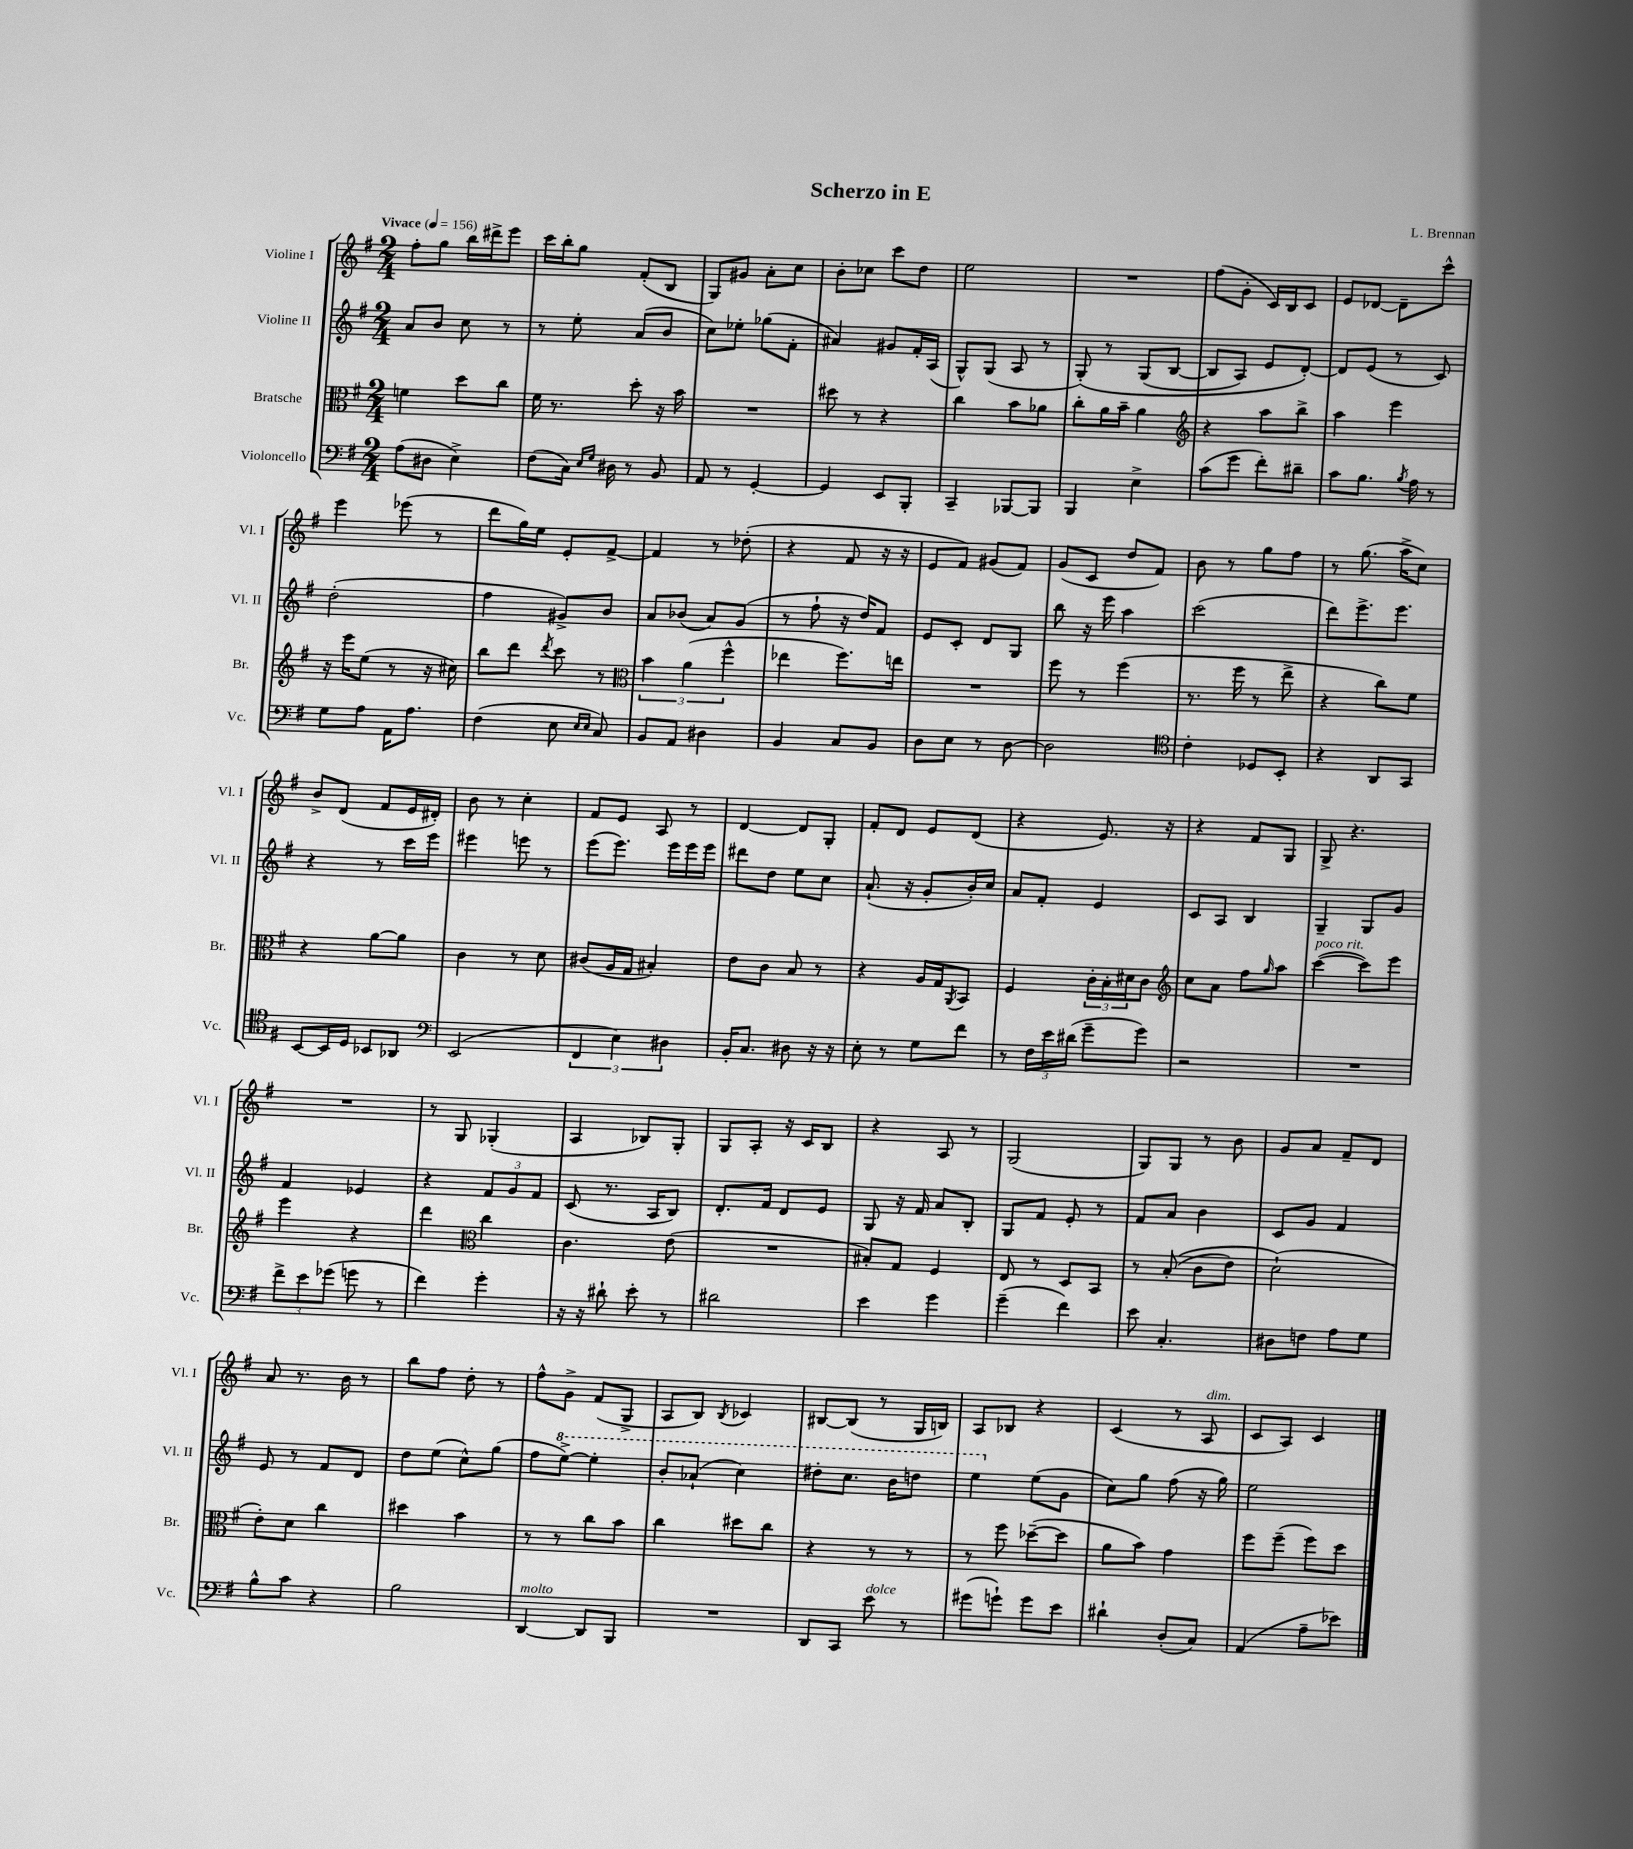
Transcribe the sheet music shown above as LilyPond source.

\header { title = "Scherzo in E" composer = "L. Brennan" }
<<
\new StaffGroup <<
\new Staff = "s0" \with { instrumentName = "Violine I" shortInstrumentName = "Vl. I" } {
    \clef treble \key g \major \numericTimeSignature \time 2/4 \tempo "Vivace" 4 = 156
    fis''8-. g''8 b''16 dis'''16-> e'''8 |
    c'''16 b''16-. g''8 fis'8-.( b8 |
    g8) gis'8 a'8-. c''8 |
    b'8-. ces''8 c'''8 d''8 |
    e''2 |
    R2 |
    fis''8( g'8-. c'16) b16 c'8 |
    e'8 des'8~ des'8-- c'''8-^ |
    e'''4 ees'''8( r8 |
    d'''8 g''16) e''16 e'8-. fis'8~-> |
    fis'4 r8 des''8-.( |
    r4 fis'8 r16 r16 |
    e'8 fis'8) gis'8( fis'8) |
    g'8( c'8 d''8 fis'8) |
    b'8 r8 g''8 fis''8 |
    r8 g''8.( a''16-> c''8) |
    b'8-> d'8( fis'8 e'16 dis'16-.) |
    b'8 r8 c''4-. |
    fis'8 e'8 a8 r8 |
    d'4~ d'8 g8-. |
    fis'8-. d'8 e'8 d'8( |
    r4 e'8.) r16 |
    r4 fis'8 g8 |
    g8-> r4. |
    R2 |
    r8 g8 ges4-.( |
    a4 bes8) g8-. |
    g8 a8-. r16 c'16 b8 |
    r4 a8 r8 |
    g2( |
    g8) g8 r8 b'8 |
    g'8 a'8 fis'8-- d'8 |
    a'8 r8. b'16 r8 |
    b''8 fis''8 d''8-. r8 |
    fis''8-^ g'8-> fis'8( g8-> |
    a8 b8) \acciaccatura { b8 } ces'4 |
    bis8~ bis8( r8 g16 b16) |
    a8 bes8 r4 |
    c'4( r8 a8^\markup { \italic "dim." } |
    c'8 a8) c'4 \bar "|." |
}
\new Staff = "s1" \with { instrumentName = "Violine II" shortInstrumentName = "Vl. II" } {
    \clef treble \key g \major \numericTimeSignature \time 2/4
    a'8 b'8 c''8 r8 |
    r8 e''8-. a'8( b'8 |
    c''8) ees''8-. ges''8( fis'8-. |
    ais'4) gis'8 fis'16-. a16( |
    g8-^) g8( a8 r8 |
    g8-.)\( r8 g8( b8~ |
    b8 a8) e'8 d'8~-.\) |
    d'8 e'8( r8 c'8) |
    d''2-.( |
    fis''4 gis'8->) b'8 |
    a'8 bes'8( a'8) g'8( |
    r8 fis''8-! r16 d''16) fis'8 |
    e'8 c'8-. d'8 g8 |
    b''8 r16 e'''16 a''4 |
    c'''2( |
    d'''8) e'''8.-> e'''8. |
    r4 r8 c'''16 e'''16 |
    eis'''4 e'''8 r8 |
    e'''8( e'''8.) e'''16 e'''16 e'''16 |
    dis'''8 d''8 e''8 c''8 |
    a'8.-!( r16 g'8-. b'16-.) c''16 |
    a'8 fis'8-. e'4 |
    c'8 a8 b4 |
    g4-- g8 g'8 |
    fis'4 ees'4 |
    r4 \tuplet 3/2 { fis'8 g'8 fis'8 } |
    c'8( r8. a16 b8) |
    d'8.-. fis'16 d'8 e'8 |
    g8 r16 fis'16 a'8 b8-. |
    g8 fis'8 e'8-. r8 |
    fis'8 a'8 b'4 |
    c'8 g'8 fis'4 |
    e'8 r8 fis'8 d'8 |
    d''8 e''8( c''8-^) g''8( |
    fis''8 \ottava #1 e'''8~->) e'''4-. |
    b''8-. aes''8-!( c'''4) |
    dis'''8-. c'''8. b''16 d'''8 |
    e'''4 \ottava #0 e''8( g'8 |
    c''8) g''8 fis''8( r16 g''16) |
    e''2 \bar "|." |
}
\new Staff = "s2" \with { instrumentName = "Bratsche" shortInstrumentName = "Br." } {
    \clef alto \key g \major \numericTimeSignature \time 2/4
    f'4 d''8 c''8 |
    fis'16 r8. d''8-. r16 b'16 |
    R2 |
    dis''8 r8 r4 |
    c''4 b'8 aes'8 |
    c''8-. a'16 b'16-- a'4 |
    \clef treble r4 a''8 b''8-> |
    a''4 e'''4 |
    r16 e'''16 e''8( r8 r16 cis''16) |
    b''8 d'''8 \acciaccatura { d'''8 } c'''8 r8 |
    \clef alto \tuplet 3/2 { b'4 a'4( fis''4-^ } |
    ees''4 fis''8.) e''16 |
    R2 |
    fis''8 r8 fis''4( |
    r8. fis''16 r8 e''8-> |
    r4 c''8) fis'8 |
    r4 a'8~ a'8 |
    c'4 r8 d'8 |
    cis'8( a16 g16 bis4-.) |
    e'8 c'8 b8 r8 |
    r4 a16 g16 \acciaccatura { a,8 } b,8 |
    fis4 \tuplet 3/2 { c'16-. b16-. dis'16 } c'8 |
    \clef treble c''8 a'8 fis''8 \grace { g''16 } a''8 |
    c'''4~^\markup { \italic "poco rit." }( c'''8) e'''8 |
    e'''4 r4 |
    d'''4 \clef alto c''4 |
    c'4. e'8( |
    R2 |
    bis8-.) g8 fis4 |
    e8 r8 d8 b,8 |
    r8 b8-.(\( c'8 e'8) |
    d'2-!(\) |
    e'8-.) d'8 c''4 |
    dis''4 b'4 |
    r8 r8 c''8 b'8 |
    c''4 dis''8 c''8 |
    r4 r8 r8 |
    r8 fis''8 des''8~--( des''8 |
    a'8 b'8) g'4 |
    fis''8 fis''8--( fis''8) d''8 \bar "|." |
}
\new Staff = "s3" \with { instrumentName = "Violoncello" shortInstrumentName = "Vc." } {
    \clef bass \key g \major \numericTimeSignature \time 2/4
    a8( dis8 e4->) |
    fis8( c16) \grace { e16 g16 } dis16 r8 b,8 |
    a,8 r8 g,4~-. |
    g,4 e,8 b,,8-. |
    c,4-- bes,,8~ bes,,8 |
    b,,4 e4-> |
    c'8( g'8 fis'8-.) dis'8-- |
    c'8 b8. \acciaccatura { b8 } a16 r8 |
    g8 a8 a,16 a8. |
    fis4( e8 \grace { e16 e16 } c8) |
    b,8 a,8 dis4 |
    b,4 c8 b,8 |
    d8 e8 r8 d8~ |
    d2 |
    \clef tenor c'4-. des8 b,8-. |
    r4 a,8 g,8 |
    b,8~ b,16 d16 bes,8 aes,8 |
    \clef bass e,2( |
    \tuplet 3/2 { fis,4 e4) dis4 } |
    b,16-. c8. dis8 r16 r16 |
    e8-. r8 g8 fis'8 |
    r8 \tuplet 3/2 { fis16 e'16 dis'16( } g'8-- g'8) |
    r2 |
    R2 |
    \tuplet 3/2 { fis'8-> e'8 ges'8( } g'8 r8 |
    fis'4) g'4-. |
    r16 r16 dis'8-! e'8-. r8 |
    dis'2 |
    e'4 g'4 |
    g'4--( fis'4) |
    e'8 c4.-. |
    dis8 f8 a8 g8 |
    b8-^ c'8 r4 |
    b2 |
    d,4~^\markup { \italic "molto" } d,8 b,,8 |
    R2 |
    d,8 c,8 e'8^\markup { \italic "dolce" } r8 |
    gis'8( g'8-!) g'8 e'8 |
    dis'4-! d8-.( c8) |
    a,4( a8-- ees'8) \bar "|." |
}
>>
>>
\layout { \context { \Score \remove "Bar_number_engraver" } }
